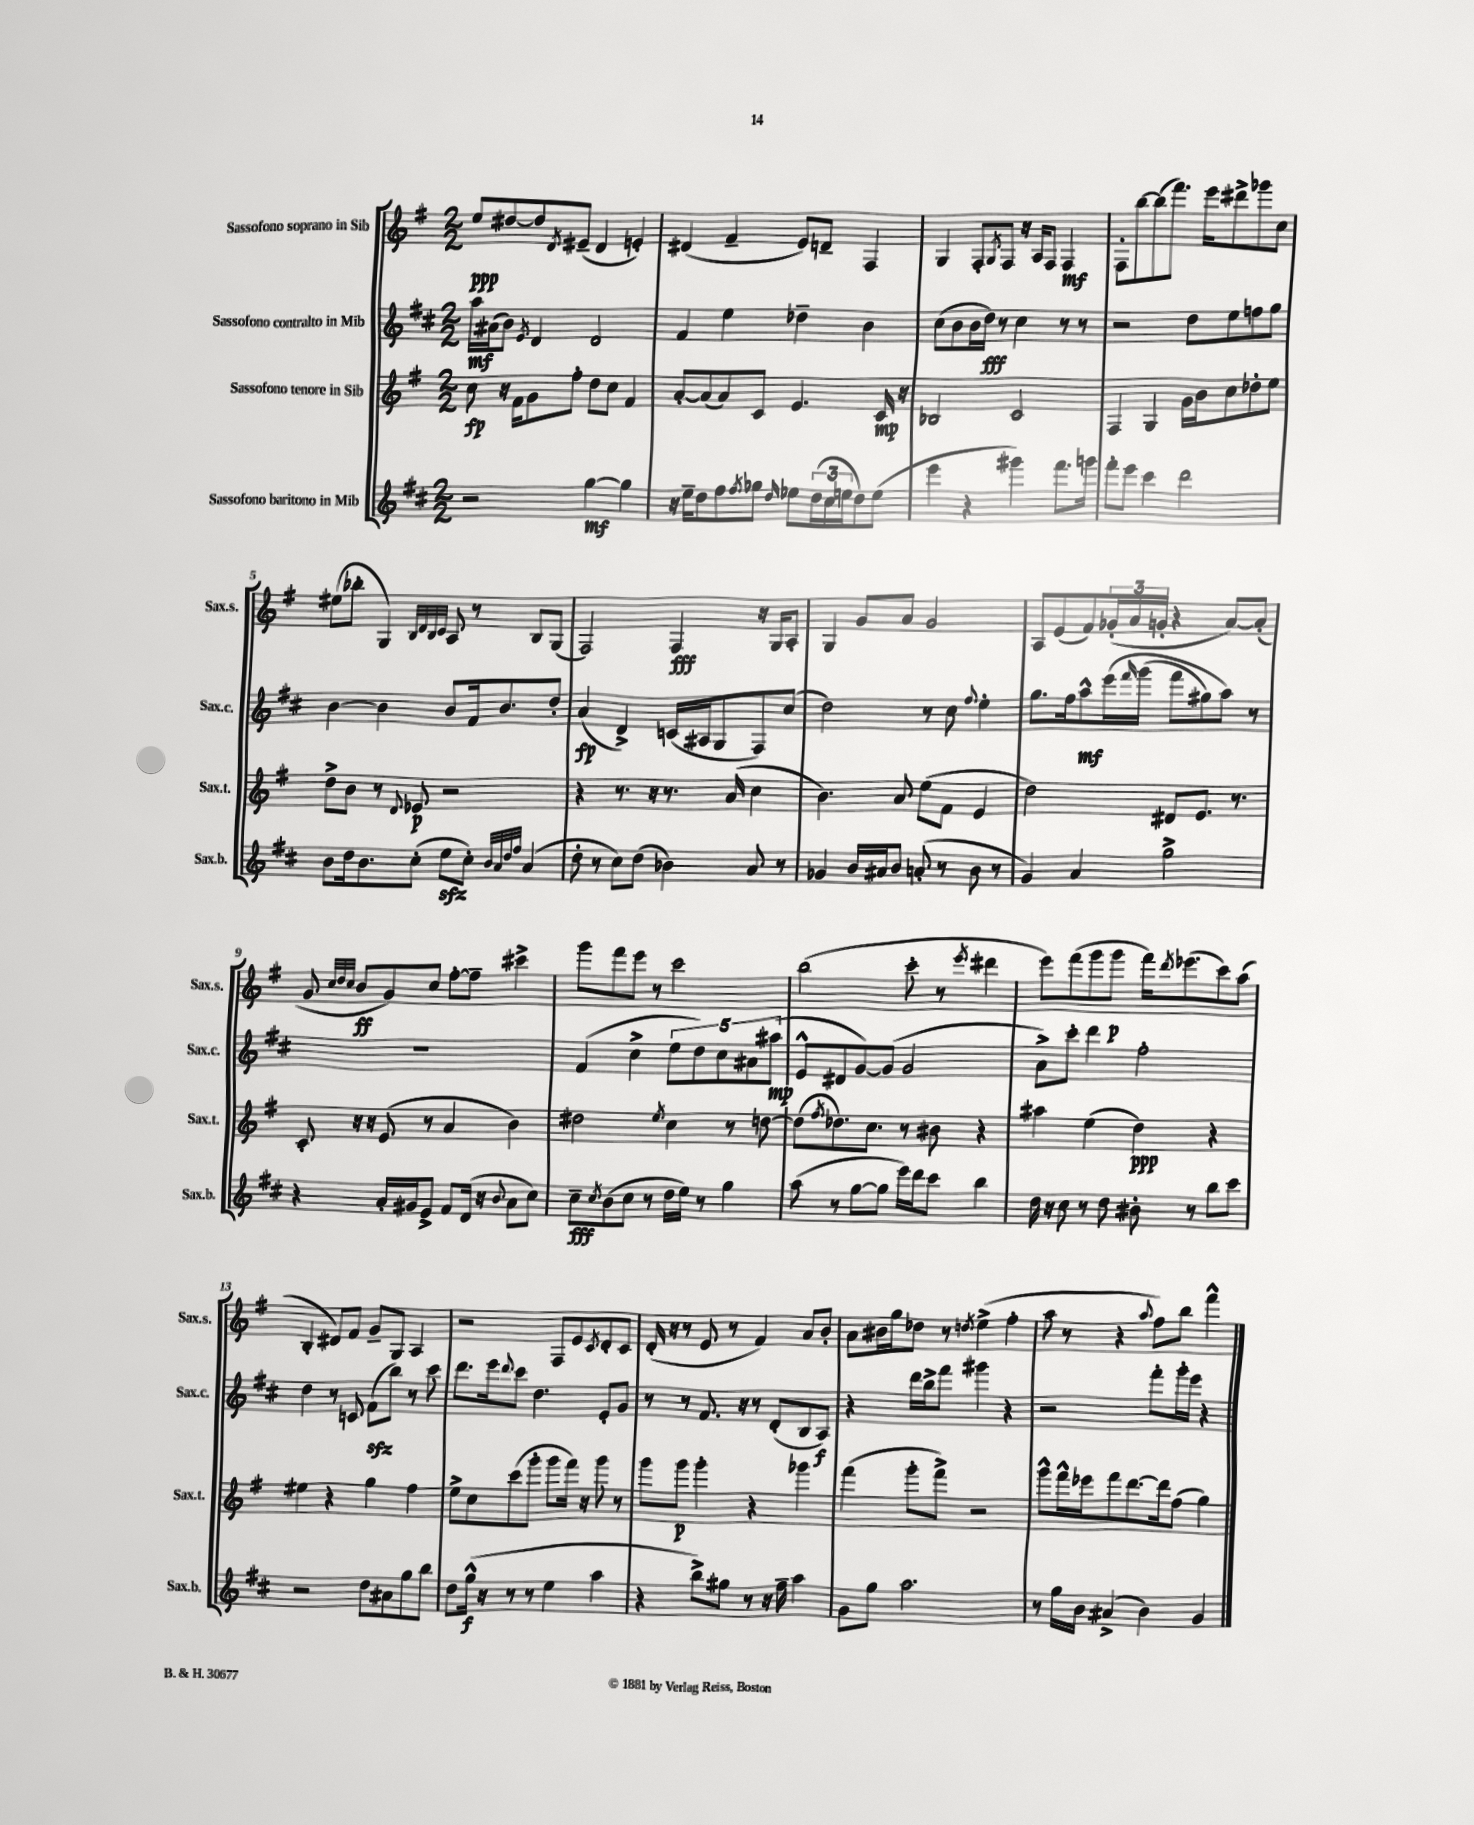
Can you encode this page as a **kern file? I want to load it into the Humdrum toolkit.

**kern	**kern	**kern	**kern
*staff4	*staff3	*staff2	*staff1
*clefG2	*clefG2	*clefG2	*clefG2
*k[f#c#]	*k[f#]	*k[f#c#]	*k[f#]
*M2/2	*M2/2	*M2/2	*M2/2
2r	8cc	16aa	8ee
.	.	(16a#	.
.	16r	8b)	[8dd#
.	16f#	.	.
.	.	8qe	.
.	8g	4d	8dd#]
.	.	.	8qd
.	8ff#'	.	(8e#~
[4gg	8dd	2d	4d
.	8cc	.	.
4gg]	4f#	.	4e')
=	=	=	=
16r	[8a'	4f#	(4d#
16ee~	.	.	.
8dd	(8a]	.	.
8ff#	8a)	4ee	4f#~
8qff#	.	.	.
8gg-	8c	.	.
16qqdd	.	.	.
8ee-	4.e	4dd-~	8e)
(24dd	.	.	8d~
24cc#	.	.	.
24ee	.	.	.
8dd)	.	4b	4F#
(8ee	16c	.	.
.	16r	.	.
=	=	=	=
4eee	2B-	(8cc#	4G
.	.	8b	.
4r	.	16b	8F#'
.	.	16dd)	.
.	.	.	8qG
.	.	8r	8F#
4ggg#)	2c	4cc#	16r
.	.	.	16A
.	.	.	8F#
8.fff#	.	8r	4F#
.	.	8r	.
16ggg	.	.	.
=	=	=	=
8fff#'	4F#	2r	8F#'
8eee	.	.	[8bb
4ccc#	4G	.	(8bb]
.	.	.	8.fff#)
2ddd	16g	8dd	.
.	16b	.	16eee
.	8cc	8ee	8ddd#^
.	8dd-'	8ff	8ggg-
.	8ee	8gg	8cc
=	=	=	=
8b	8dd^	[4b	(8ee#
16dd	8b	.	8bb-'
8.b	.	.	.
.	8r	4b]	4G)
.	8qqd	.	.
(8cc#'	8e-	.	.
.	.	.	32qqB
.	.	.	32qqd
.	.	.	32qqB
.	.	.	32qqc
8ee	2r	8b	8A
8cc#')	.	16f#	8r
.	.	8.b	.
32qqb	.	.	.
32qqa	.	.	.
32qqdd	.	.	.
32qqff#	.	.	.
(4a	.	.	8B
.	.	8dd'	(8G
=	=	=	=
8dd'	4r	(4a	2F#)
8r	.	.	.
8cc#)	8.r	4d^)	.
(8dd	.	.	.
.	16r	.	.
4b-)	8.r	(16c	4F#
.	.	16A#	.
.	.	8G	.
.	(16a	.	.
8a	4cc	8F#)	16r
.	.	.	16G
8r	.	(8cc#	8A'
=	=	=	=
4g-	4.b)	2dd)	4G
16b	.	.	8g
16a#	.	.	.
8b	8a	.	8a
(8a'	(8ee	8r	2g
8r	8f#	8cc#	.
.	.	8qqff#	.
8b	4e	4ee'	.
8r	.	.	.
=	=	=	=
4g)	2dd)	8.gg	8A
.	.	.	(8e
.	.	16ff#	.
4a	.	8aa^^	8f#)
.	.	&(16eee	(24g-'
.	.	.	24a
.	.	16qqfff#	.
.	.	(16ggg	.
.	.	.	24g'
2gg^	8d#	8fff#	4r
.	8.e	8gg#)	.
.	.	8aa&)	[8a)
.	8.r	.	.
.	.	8r	(8a']
=	=	=	=
4r	8c'	1r	8g
.	.	.	32qqcc
.	.	.	32qqdd
.	.	.	32qqcc
.	16r	.	8b
.	16r	.	.
16a'	(8e	.	8g)
16g#	.	.	.
8e^	8r	.	8cc
8f#	4a	.	[8ff#'
(16d	.	.	8ff#~]
16r	.	.	.
8qqb	.	.	.
8a	4b)	.	4ccc#^
8cc#)	.	.	.
=	=	=	=
8cc#~	2dd#	(4f#	8ggg
8qcc#	.	.	.
(8b	.	.	8fff#
8cc#	.	4cc#^	8eee
8r	.	.	8r
.	8qee	.	.
16dd	4cc	10ee	2ccc
16ee)	.	.	.
.	.	10dd)	.
8r	.	.	.
.	.	10cc#	.
4gg	8r	.	.
.	.	10a#	.
.	[8dd	.	.
.	.	(10aa#	.
=	=	=	=
(8aa	(8dd]	8e^^	(2bb
.	8qff#	.	.
8r	8.dd-)	8d#	.
[8gg	.	[8g)	.
.	8.cc	.	.
8gg]	.	(8g]	.
16eee)	8r	2g	8ccc'
16ddd	.	.	.
8ccc#	8b#	.	8r
.	.	.	8qeee
4bb	4r	.	4ddd#
=	=	=	=
16dd	4aa#	8a^)	8eee)
16r	.	.	.
8cc#	.	8ccc#'	(8fff#
8r	(4ee	4ddd	8ggg
8dd	.	.	8ggg
8b#'	4dd)	2ff#'	16fff#)
.	.	.	8qddd
.	.	.	(8.eee-
8r	.	.	.
8bb	4r	.	8ccc)
8ccc#	.	.	(8aa
=	=	=	=
2r	4ee#	4dd	4B'
.	4r	8r	8d#)
.	.	8c	8f#
8dd	4gg	(8f#	8g~
8a#	.	8bb)	8G
8gg	4ff#	8r	4A
8bb	.	8ccc#	.
=	=	=	=
8dd	8ee^	8.ddd	2r
(16gg^^	8cc	.	.
16r	.	16eee	.
.	.	8qqddd	.
8r	(8ccc	8ccc#	.
8r	8ggg'	4.dd	.
4ee	8ggg	.	8F#
.	16fff#)	.	8e
.	16r	.	.
.	.	.	8qc
4aa	8ggg	8e'	8d'
.	8r	8g	8c
=	=	=	=
4r	8ggg	8r	(16d'
.	.	.	16r
.	8ggg	8r	8r
8bb^)	4ggg'	8.f#	8e
8gg#	.	.	8r
.	.	16r	.
8r	4r	8r	4f#)
16r	.	(8d'	.
16ff#~	.	.	.
4aa	4ggg-	8B	8a
.	.	8A)	8b'
=	=	=	=
8g	(4fff#	4r	8a
8gg	.	.	16b#
.	.	.	16gg
2.aa	8ggg'	16ddd	8dd-
.	.	16bb^	.
.	8fff#^)	8fff#	8r
.	.	.	8qdd
.	2r	4ggg#	(4ee^
.	.	4r	4ff#'
=	=	=	=
8r	8ggg^^	2r	8aa
16gg	16fff#^^	.	8r
16b	16eee-	.	.
(4a#^	8fff#	.	4r
.	[8.ddd	.	.
.	.	.	8qqaa
4b)	.	8fff#'	8ff#)
.	16ddd]	.	.
.	(8ff#	16ggg'	8bb
.	.	16eee	.
4g	4gg)	4r	4fff#^^
==	==	==	==
*-	*-	*-	*-
